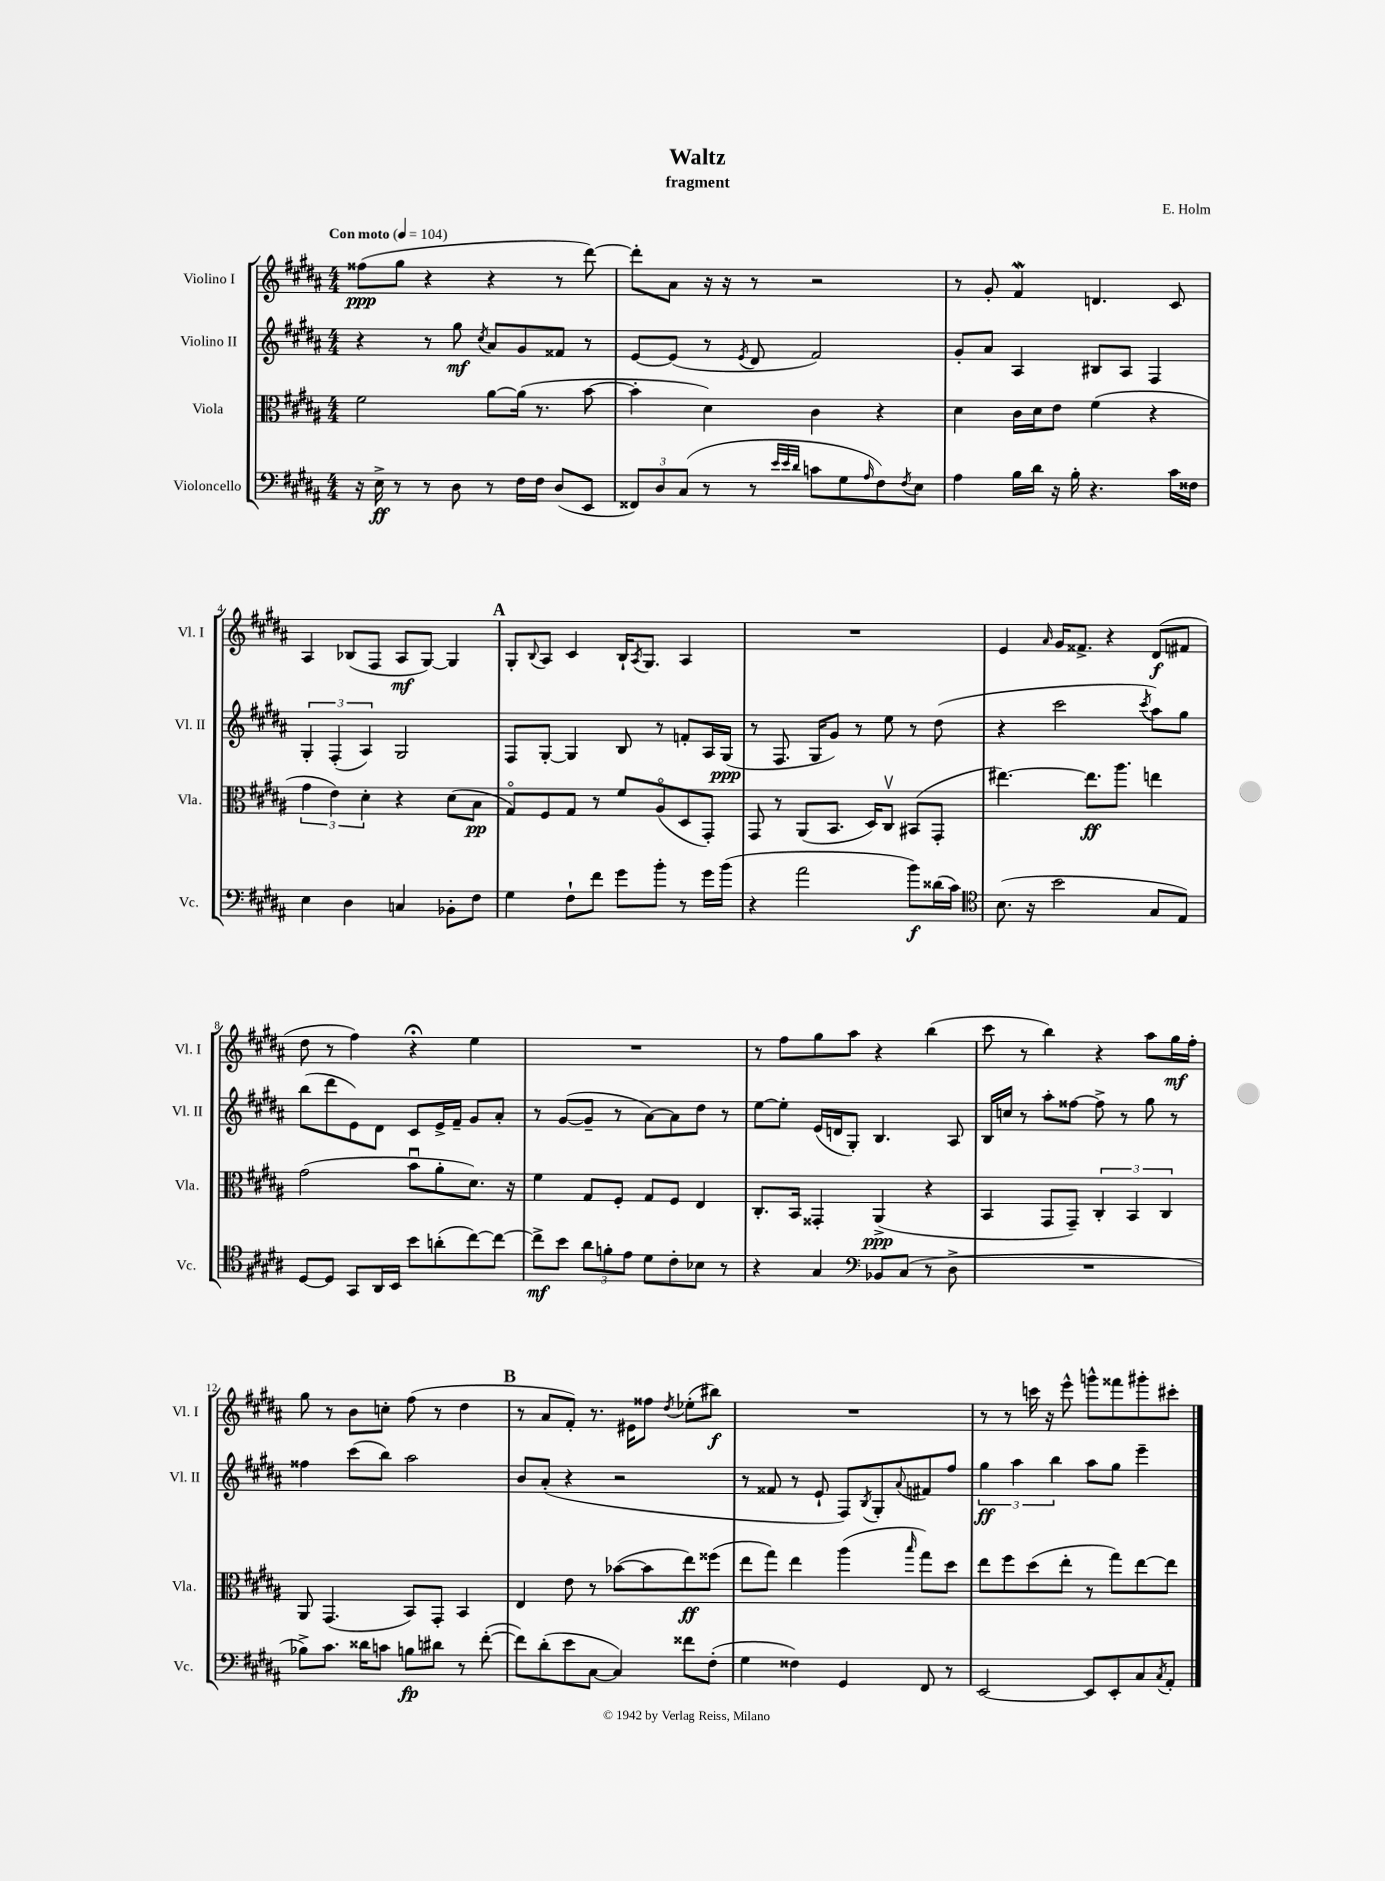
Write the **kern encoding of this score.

**kern	**kern	**kern	**kern
*staff4	*staff3	*staff2	*staff1
*clefF4	*clefC3	*clefG2	*clefG2
*k[f#c#g#d#a#]	*k[f#c#g#d#a#]	*k[f#c#g#d#a#]	*k[f#c#g#d#a#]
*M4/4	*M4/4	*M4/4	*M4/4
*MM104	*MM104	*MM104	*MM104
16r	2f#	4r	(8ff##
16E^	.	.	.
8r	.	.	8gg#
8r	.	8r	4r
8D#	.	8gg#	.
.	.	8qcc#	.
8r	[8a#	8a#	4r
16F#	(16a#]	8g#	.
16F#	8.r	.	.
(8D#	.	8f##	8r
8EE	[8b	8r	[8ddd#)
=	=	=	=
12FF##)	4b']	[8e	8ddd#']
12D#	.	.	.
.	.	(8e]	8a#
(12C#	.	.	.
8r	4d#)	8r	16r
.	.	.	16r
.	.	8qe	.
8r	.	8d#	8r
32qqe	.	.	.
32qqe	.	.	.
32qqd#	.	.	.
8c	4c#	2f#)	2r
8G#	.	.	.
16qqA#	.	.	.
8F#)	4r	.	.
8qF#	.	.	.
8E	.	.	.
=	=	=	=
4A#	4d#	8g#'	8r
.	.	8a#	8g#'
16B	16c#	4A#	4f#
16d#	16d#	.	.
16r	8e	.	.
16B'	.	.	.
4.r	(4f#	8B#	4.d
.	.	8A#	.
.	4r	4F#	.
16c#	.	.	8c#
16F##	.	.	.
=	=	=	=
4E	6g#	6G#'	4A#
.	6e)	(6F#'	.
4D#	.	.	(8B-
.	6d#'	6A#)	.
.	.	.	8F#
4C	4r	2G#	8A#
.	.	.	[8G#)
8BB-'	(8d#	.	4G#]
8F#	8B	.	.
=	=	=	=
4G#	8G#o)	8F#	8G#'
.	.	.	8qqB
.	8F#	[8G#'	8A#
8F#`	8G#	4G#]	4c#
8f#	8r	.	.
8g#	8f#	8B	16B`
.	.	.	8qA#
.	.	.	8.G#
8b'	(8A#o	8r	.
8r	8D#	8f'	4A#
16g#	8GG#')	16A#	.
(16b	.	(16G#	.
=	=	=	=
4r	8GG#	8r	1r
.	8r	8.F#	.
2a#	(8AA#	.	.
.	.	16G#	.
.	8.BB	8g#)	.
.	.	8r	.
.	16D#)	.	.
.	8C#v	8ee	.
8b)	(8BB#	8r	.
(16d##	8GG#'	(8dd#	.
16c#)	.	.	.
=	=	=	=
*clefC4	*	*	*
(8.B	[4.ee#)	4r	4e
16r	.	.	.
.	.	.	16qqa#
2b	.	2ccc#	16g#
.	.	.	8.f##^
.	8.ee#]	.	.
.	.	.	4r
.	8.aa#	.	.
.	.	8qccc#	.
8G#	4ee	8aa#)	(8d#
8E)	.	8gg#	8f#
=	=	=	=
[8D#	(2g#	(8bb	8dd#
8D#]	.	8ddd#	8r
8GG#	.	8e)	4ff#)
16AA#	.	8d#	.
16BB	.	.	.
8b	8bu	8c#	4r;
(8a'	8a#'	16e^	.
.	.	16f#~	.
[8cc#)	8.d#)	8g#	4ee
8cc#_	.	8a#'	.
.	16r	.	.
=	=	=	=
8cc#^]	4f#	8r	1r
8b	.	([8g#	.
12a#	8G#	8g#~]	.
12f'	.	.	.
.	8F#'	8r	.
12e	.	.	.
8d#	8G#	[8a#)	.
8c#'	8F#	8a#]	.
8B-	4E	8dd#	.
8r	.	8r	.
=	=	=	=
4r	8.C#'	[8ee	8r
.	.	8ee']	8ff#
.	16BB	.	.
4G#	4GG##'	(16e	8gg#
.	.	16d	.
.	.	8G#')	8aa#
*clefF4	*	*	*
8BB-	(4AA#^	4.B	4r
(8C#	.	.	.
8r	4r	.	(4bb
8D#^	.	8A#	.
=	=	=	=
1r	4BB	16B	8ccc#
.	.	16cc	.
.	.	8r	8r
.	8GG#	8aa#'	4bb)
.	8GG#~)	[8ff##	.
.	6C#'	8ff##^]	4r
.	.	8r	.
.	6BB	.	.
.	.	8gg#	8aa#
.	6C#	.	.
.	.	8r	16gg#
.	.	.	16ff#'
=	=	=	=
8B-^)	8AA#	4ff##	8gg#
8.c#	(4.GG#	.	8r
.	.	(8ccc#	8b
16d##	.	.	.
8c	.	8bb)	8cc'
8B	8BB)	2aa#	(8ff#
8d#	8GG#'	.	8r
8r	4BB	.	4dd#
([8f#'	.	.	.
=	=	=	=
8f#])	4E	8b	8r
(8d#'	.	(8a#'	8a#
8e	8e	4r	8f#')
[8C#	8r	.	8.r
4C#])	([8b-	2r	.
.	.	.	16e#
.	8b-]	.	8ff##
.	.	.	8qdd#
8f##	8ee)	.	(8ee-'
(8F#'	(8ff##	.	8bb#)
=	=	=	=
4G#	8ee	8r	1r
.	8gg#)	8f##	.
4F##)	4ee	8r	.
.	.	8e`	.
4GG#	(4aa#	8F#)	.
.	.	8qB	.
.	.	8G#'	.
.	16qqbb	8qqa#	.
8FF#	8gg#)	8f#	.
8r	8dd#	8ff#	.
=	=	=	=
[2EE	8ee	6gg#	8r
.	8ff#	.	8r
.	.	6aa#	.
.	(8dd#	.	16ccc
.	.	.	16r
.	.	6bb	.
.	8ee'	.	8eee^^
8EE]	8r	8aa#	8ggg^^
8EE'	8gg#)	8gg#	8fff##
8C#	[8ee	4eee~	8ggg#'
8qC#	.	.	.
8AA#'	8ee]	.	8ccc#'
==	==	==	==
*-	*-	*-	*-
